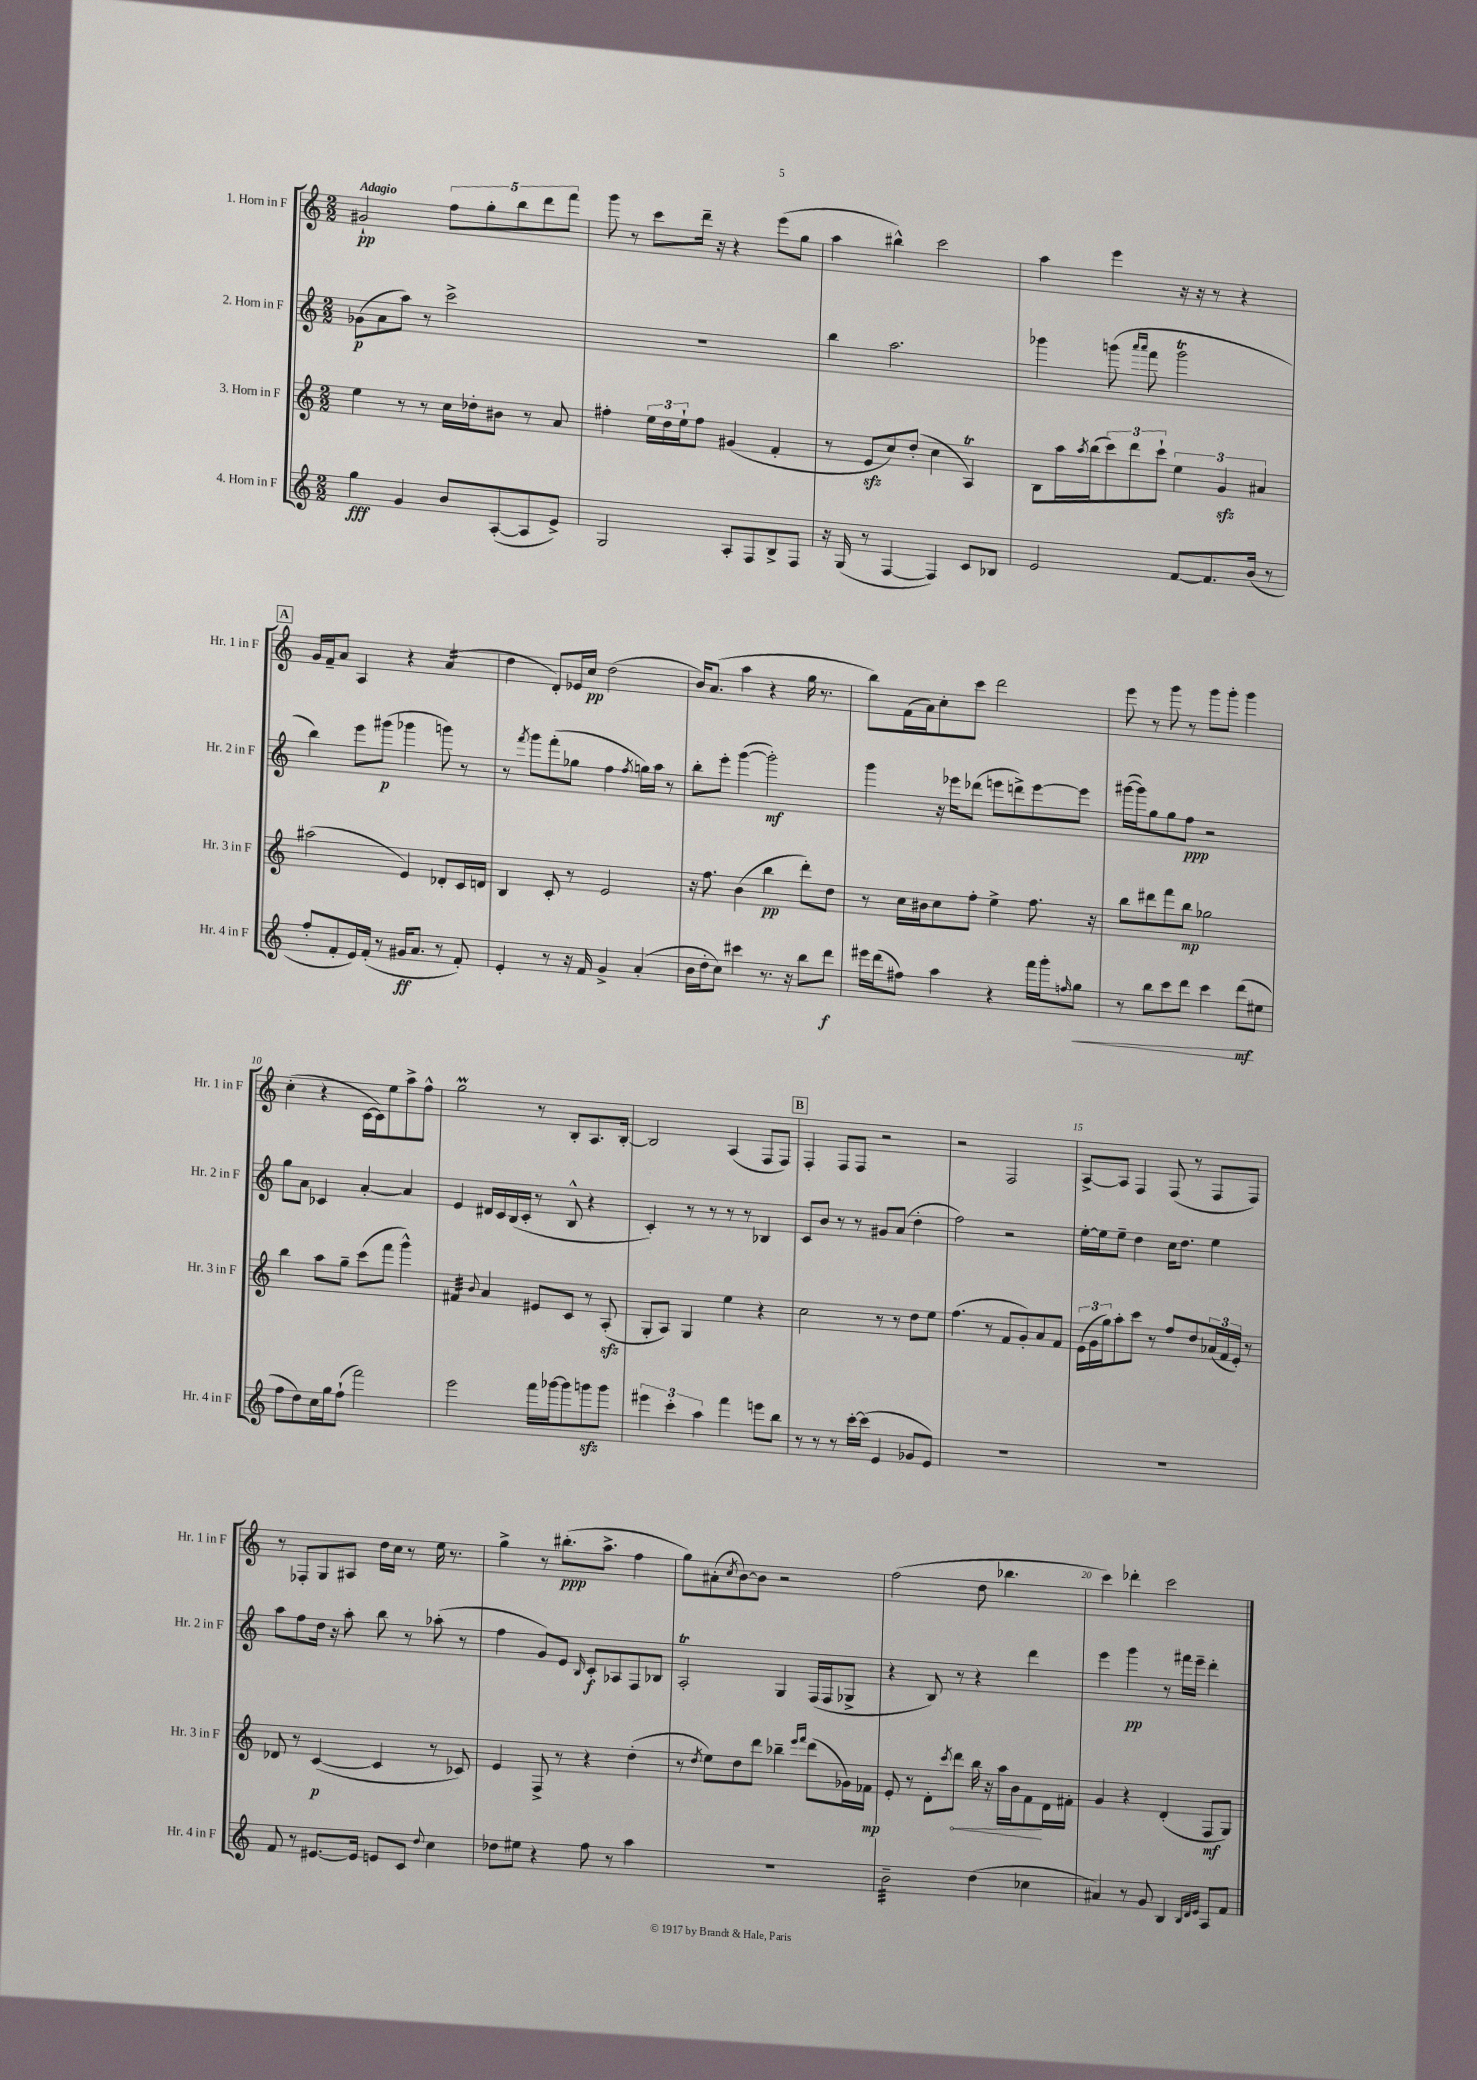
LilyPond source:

<<
\new StaffGroup <<
\new Staff = "s0" \with { instrumentName = "1. Horn in F" shortInstrumentName = "Hr. 1 in F" } {
    \clef treble \key c \major \numericTimeSignature \time 2/2 \tempo "Adagio"
    gis'2-!\pp \tuplet 5/4 { f''8 g''8-. b''8 d'''8 f'''8 } |
    g'''8 r8 c'''8 d'''16-- r16 r4 e'''8( g''8 |
    a''4 bis''4-^) c'''2 |
    a''4 e'''4 r16 r16 r8 r4 |
    \mark \markup { \box "A" } g'16 f'16-- a'8 a4 r4 a'4:16( |
    d''4 d'8-.) ees'16 c''16\pp d''2( |
    b'16) a'8.( a''4 r4 g''16 r8. |
    b''8) f'16( a'16) c''8-. c'''8 d'''2 |
    e'''8 r8 g'''8 r8 g'''8 g'''8-. g'''4 |
    c''4-.( r4 c'16~ c'16) e''8 a''8-> f''8-^ |
    g''2\prall r8 b8-. a8. b16~-. |
    b2 a4( f8 f8) |
    \mark \markup { \box "B" } f4-. f8 f8 r2 |
    r2 f2 |
    a8~-> a8 f4 f8( r8 f8 f8) |
    r8 fes8-. g8 ais8 d''16 c''16 r8 e''16 r8. |
    g''4-> r8 bis''8.-.\ppp( a''8.-> f''4 |
    g''8) ais'8-.( \acciaccatura { c''8 } b'8~) b'8 r2 |
    f''2( d''8 bes''4. |
    c'''4) des'''4-. c'''2 \bar "|." |
}
\new Staff = "s1" \with { instrumentName = "2. Horn in F" shortInstrumentName = "Hr. 2 in F" } {
    \clef treble \key c \major \numericTimeSignature \time 2/2
    ges'8\p( a'8 a''8) r8 c'''2-> |
    R1 |
    b''4 a''2. |
    ges'''4 g'''8( \grace { a'''16 a'''16 } f'''8 g'''2\trill |
    \mark \markup { \box "A" } b''4) e'''8 gis'''8\p( ges'''4 g'''8) r8 |
    r8 \acciaccatura { f'''8 } g'''8 f'''8-.( ges''8 f''4 \acciaccatura { f''8 } g''16) a''16 r8 |
    b''8-. e'''8-. g'''4~( g'''2-.\mf) |
    g'''4 r16 ees'''16 des'''8( e'''8 d'''8->) e'''8~ e'''8 |
    gis'''16~( gis'''16) g''8 g''8 f''8\ppp r2 |
    g''8 a'8 ces'4 a'4~-. a'4 |
    e'4 dis'16 c'16 b16( c'16-. r8 b8-^ r4 |
    c'4-.) r8 r8 r8 r8 bes4 |
    \mark \markup { \box "B" } c'8 b'8 r8 r8 gis'8 a'8( d''4-. |
    f''2) r2 |
    e''16~-. e''16 e''8-- d''4 c''16 d''8. e''4 |
    a''8 f''8 d''16 r16 a''8-. b''8 r8 aes''8-.( r8 |
    f''4 g'8) e'8 \grace { b16 } c'8-.\f aes8 f8 bes8 |
    a2-.\trill g4 f16( f16 ges8-> |
    r4 b8) r8 r4 d'''4 |
    e'''4 g'''4\pp r8 fis'''16 e'''16-- d'''4-. \bar "|." |
}
\new Staff = "s2" \with { instrumentName = "3. Horn in F" shortInstrumentName = "Hr. 3 in F" } {
    \clef treble \key c \major \numericTimeSignature \time 2/2
    e''4 r8 r8 c''16 des''16-. bis'8 r8 a'8 |
    fis''4-. \tuplet 3/2 { e''16 d''16 e''16-! } fis''8 gis'4( f'4-. |
    r8 e'8\sfz c''8) d''8-.( c''4 a4\trill) |
    b8 a''16 \acciaccatura { a''8 } b''16( \tuplet 3/2 { c'''8) d'''8 c'''8-! } \tuplet 3/2 { e''4 g'4\sfz ais'4 } |
    \mark \markup { \box "A" } ais''2( e'4) des'8-. c'16 d'16 |
    b4 c'8-. r8 e'2 |
    r16 f''8. b'4( b''4\pp d'''8-.) d''8 |
    r8 c''16 bis'16 c''8 f''8-. e''4-> f''8. r16 |
    b''8 dis'''8 f'''8 b''8\mp ges''2 |
    b''4 a''8 g''8-- c'''8( f'''8 g'''4-^) |
    fis'4:32 \appoggiatura { b'8 } a'4 eis'8 c'8 r8 a8-.\sfz( |
    g8-. a8) g4 e''4 r4 |
    \mark \markup { \box "B" } c''2 r8 r8 d''8 e''8 |
    f''4.( r8 f'8 g'8-.) a'8 f'8 |
    \tuplet 3/2 { e'16( g'16 g''16) } a''8-. c'''8 r8 f''8 d''8 \tuplet 3/2 { aes'16( f'16 e'16-.) } r8 |
    des'8 r8 c'4~\p( c'4 r8 ces'8) |
    e'4 f8-> r8 r4 d''4-.( |
    r8 \acciaccatura { d''8 } e''8) d''8 d'''8 bes''4-- \grace { e'''16 f'''16 } d'''8( ges'16) fes'16\mp |
    e'8-. r8 d'8-. \acciaccatura { c'''8 } \once \override Hairpin.circled-tip = ##t d'''8\< b''16 r16 a''16 b'16 f'8\! d'16 fis'16-. |
    g'4 r4 d'4-.( f8\mf g8) \bar "|." |
}
\new Staff = "s3" \with { instrumentName = "4. Horn in F" shortInstrumentName = "Hr. 4 in F" } {
    \clef treble \key c \major \numericTimeSignature \time 2/2
    g''4\fff g'4 b'8 a8~-.( a8 e'8->) |
    g2 a8-. f8 b8-> f8 |
    r16 g16( r8 f4~ f4) c'8 bes8 |
    e'2 f'8~ f'8. b'16( r8 |
    \mark \markup { \box "A" } f''8-. f'8-. e'16) f'16-.( r8 gis'16\ff a'8. r8 f'8-.) |
    e'4-. r8 r16 f'16 g'4-> a'4-.( |
    b'16 d''16-. c''8) cis'''4 r8. r16 b''8 d'''8\f |
    eis'''16 d'''16( fis''8) a''4 r4 f'''16 g'''16-. \grace { f''16 } g''8\< |
    r8 b''8 c'''8 d'''8 c'''4 d'''8\mf\!( eis''8 |
    f''8 d''8) c''16 g''16 f''8-!( f'''2) |
    e'''2 f'''16 ges'''16~ ges'''8 g'''8\sfz g'''8 |
    \tuplet 3/2 { eis'''4 c'''4-. a''4 } f'''4 e'''8 b''8 |
    \mark \markup { \box "B" } r8 r8 r8 c'''16~-. c'''16( e'4 ges'8 e'8) |
    R1 |
    R1 |
    f'8 r8 eis'8.~ eis'16 e'8 c'8 \appoggiatura { d''8 } c''4 |
    des''8 eis''8 r4 f''8 r8 a''4 |
    R1 |
    b'2:32-- d''4( ces''4 |
    ais'4) r8 g'8 b4 \grace { b32 d'32 e'32 } a8 f'8 \bar "|." |
}
>>
>>
\layout { \context { \Score \override BarNumber.break-visibility = ##(#f #t #t) barNumberVisibility = #(every-nth-bar-number-visible 5) } }
